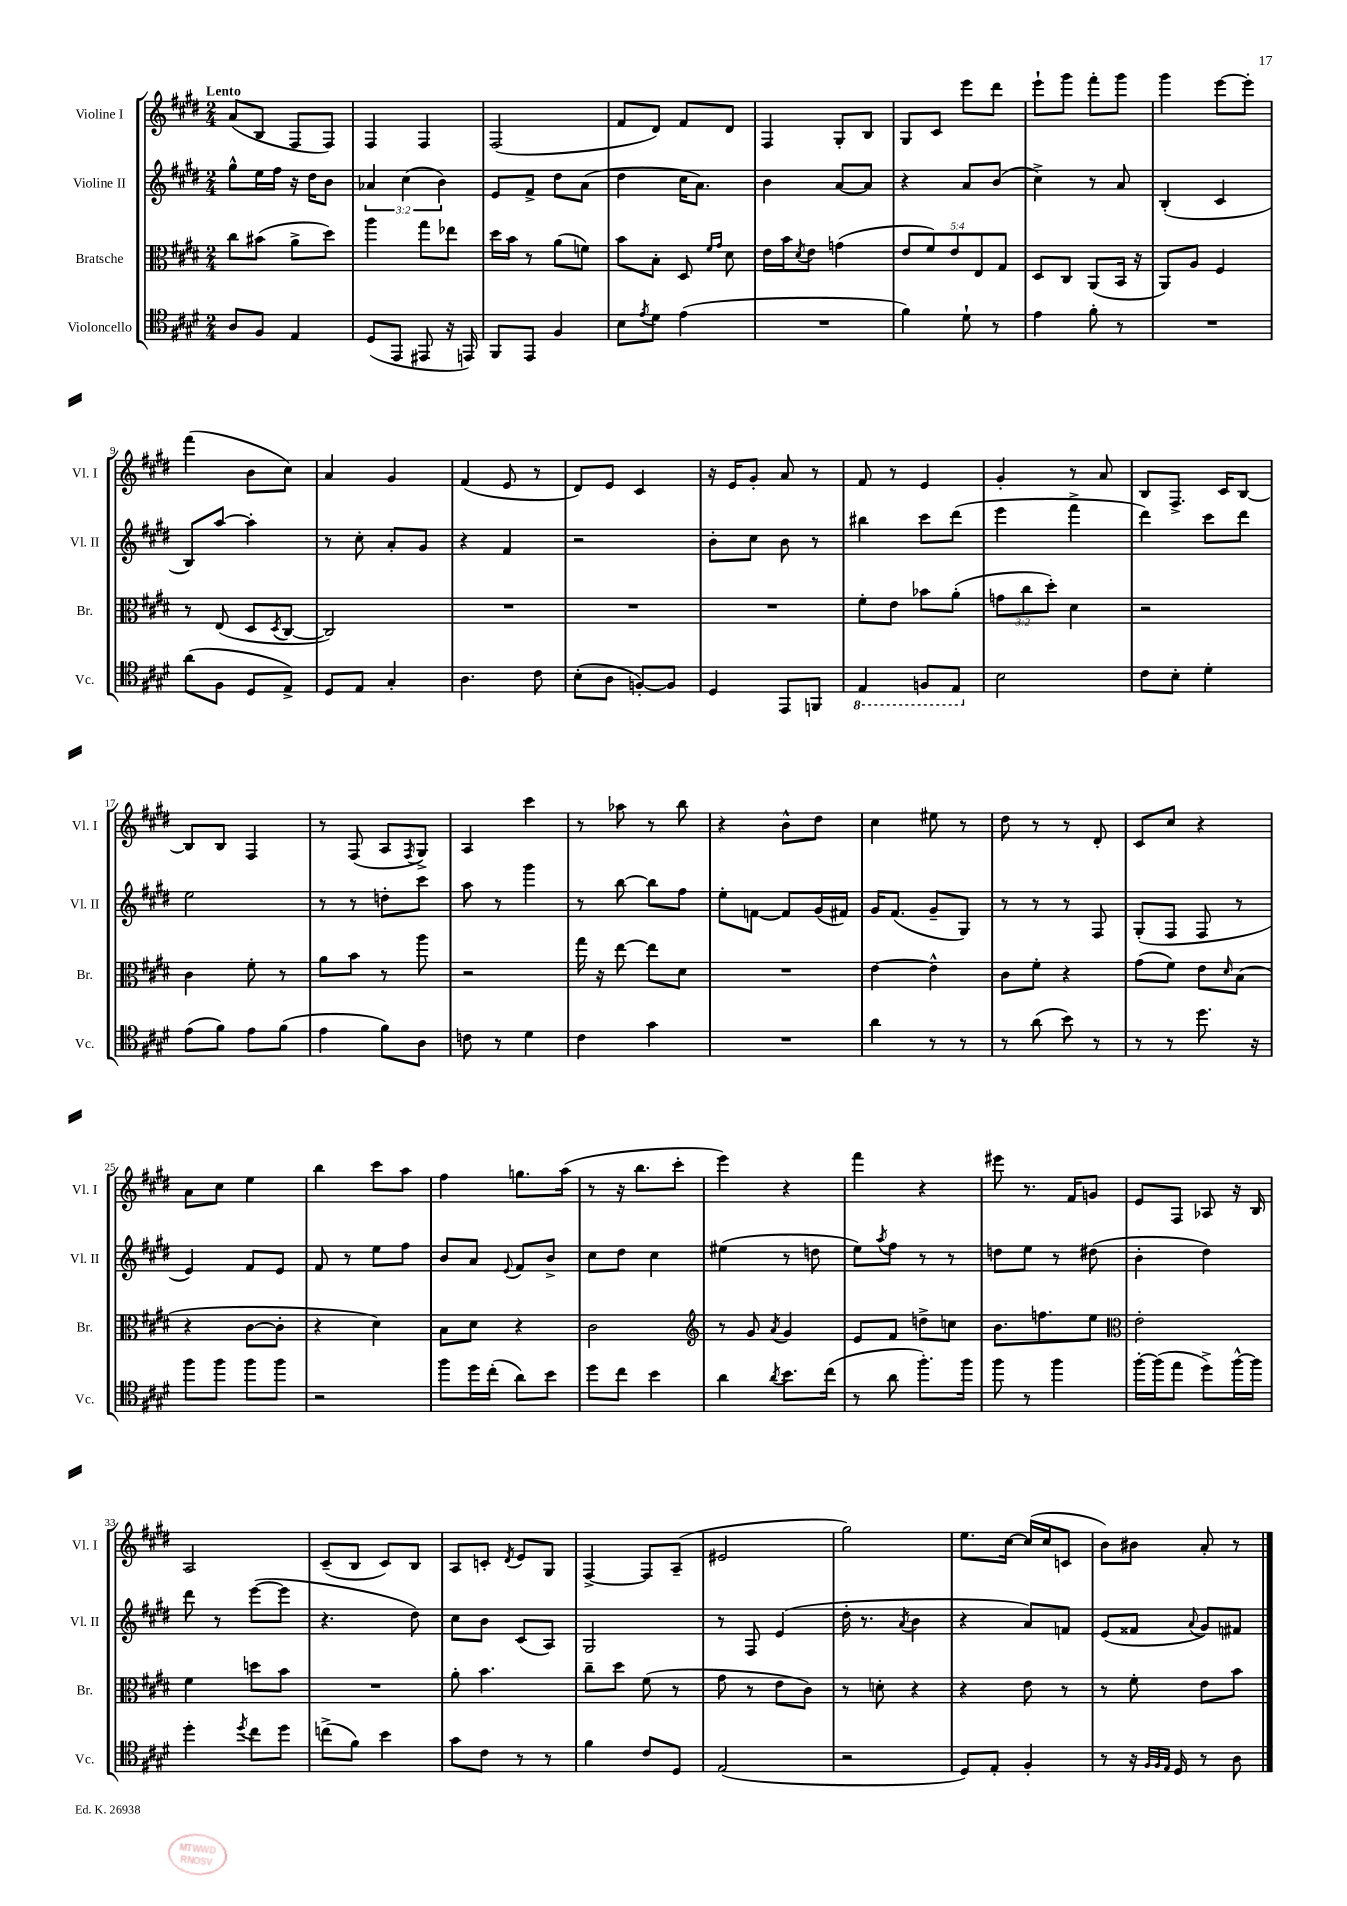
<<
\new StaffGroup <<
\new Staff = "s0" \with { instrumentName = "Violine I" shortInstrumentName = "Vl. I" } {
    \clef treble \key e \major \numericTimeSignature \time 2/4 \tempo "Lento"
    a'8( b8 fis8 fis8) |
    fis4 fis4 |
    fis2( |
    fis'8 dis'8) fis'8 dis'8 |
    fis4 gis8-. b8 |
    gis8 cis'8 e'''8 dis'''8 |
    e'''8-! gis'''8 fis'''8-. gis'''8 |
    gis'''4 e'''8~ e'''8-. |
    fis'''4( b'8 cis''8) |
    a'4 gis'4 |
    fis'4( e'8 r8 |
    dis'8) e'8 cis'4 |
    r16 e'16 gis'8-. a'8 r8 |
    fis'8 r8 e'4 |
    gis'4-. r8 a'8 |
    b8 fis8.-> cis'16 b8~ |
    b8 b8 fis4 |
    r8 fis8( a8 \acciaccatura { fis8 } gis8->) |
    a4 cis'''4 |
    r8 aes''8 r8 b''8 |
    r4 b'8-^ dis''8 |
    cis''4 eis''8 r8 |
    dis''8 r8 r8 dis'8-. |
    cis'8 cis''8 r4 |
    a'8 cis''8 e''4 |
    b''4 cis'''8 a''8 |
    fis''4 g''8. a''16( |
    r8 r16 b''8. cis'''8-. |
    e'''4) r4 |
    fis'''4 r4 |
    eis'''8 r8. fis'16 g'8 |
    e'8 fis8 aes8 r16 b16 |
    a2 |
    cis'8--( b8 cis'8) b8 |
    a8 c'8-. \acciaccatura { dis'8 } e'8 gis8 |
    fis4~-> fis8 a8--( |
    eis'2 |
    gis''2) |
    e''8. cis''16~ cis''16( cis''16 c'8 |
    b'8) bis'8 a'8-. r8 \bar "|." |
}
\new Staff = "s1" \with { instrumentName = "Violine II" shortInstrumentName = "Vl. II" } {
    \clef treble \key e \major \numericTimeSignature \time 2/4 \override Staff.TupletNumber.text = #tuplet-number::calc-fraction-text
    gis''8-^ e''16 fis''16 r16 dis''16 b'8 |
    \tuplet 3/2 { aes'4 cis''4( b'4) } |
    e'8 fis'8-> dis''8 a'8( |
    dis''4 cis''16 a'8.) |
    b'4 a'8~ a'8 |
    r4 a'8 b'8( |
    cis''4->) r8 a'8 |
    b4-.( cis'4 |
    b8) a''8~ a''4-. |
    r8 cis''8-. a'8-. gis'8 |
    r4 fis'4 |
    r2 |
    b'8-. cis''8 b'8 r8 |
    bis''4 cis'''8 dis'''8( |
    e'''4 fis'''4-> |
    dis'''4) cis'''8 dis'''8 |
    e''2 |
    r8 r8 d''8-. cis'''8 |
    a''8 r8 gis'''4 |
    r8 b''8~ b''8 fis''8 |
    e''8-. f'8~ f'8 gis'16( fis'16) |
    gis'16 fis'8.( gis'8-- gis8) |
    r8 r8 r8 fis8 |
    gis8-.( fis8 fis8 r8 |
    e'4) fis'8 e'8 |
    fis'8 r8 e''8 fis''8 |
    b'8 a'8 \appoggiatura { e'8 } fis'8 b'8-> |
    cis''8 dis''8 cis''4 |
    eis''4( r8 d''8 |
    e''8) \acciaccatura { a''8 } fis''8 r8 r8 |
    d''8 e''8 r8 dis''8( |
    b'4-. dis''4) |
    dis'''8 r8 e'''8~( e'''8 |
    r4. dis''8) |
    cis''8 b'8 cis'8( a8) |
    gis2 |
    r8 fis8 e'4( |
    dis''16-. r8. \acciaccatura { a'8 } b'4 |
    r4 a'8) f'8 |
    e'8( fisis'8 \appoggiatura { a'8 } gis'8) fis'8 \bar "|." |
}
\new Staff = "s2" \with { instrumentName = "Bratsche" shortInstrumentName = "Br." } {
    \clef alto \key e \major \numericTimeSignature \time 2/4 \override Staff.TupletNumber.text = #tuplet-number::calc-fraction-text
    cis''8 bis'8( a'8-> dis''8) |
    a''4 gis''8 ees''8 |
    dis''16 b'16 r8 a'8( f'8) |
    b'8 b8-. dis8 \grace { fis'16 gis'16 } dis'8 |
    e'16 b'16 \acciaccatura { dis'8 } e'8 g'4( |
    \tuplet 5/4 { e'8 fis'8) e'8 e8 gis8 } |
    dis8 cis8 a,8( b,16 r16 |
    a,8) a8 fis4 |
    r8 e8( dis8 \acciaccatura { dis8 } cis8~ |
    cis2) |
    R2 |
    R2 |
    R2 |
    fis'8-. e'8 bes'8 a'8-.( |
    \tuplet 3/2 { g'8 cis''8 dis''8-.) } dis'4 |
    r2 |
    cis'4 fis'8-. r8 |
    a'8 b'8 r8 a''8 |
    r2 |
    gis''16 r16 e''8~ e''8 dis'8 |
    R2 |
    e'4~ e'4-^ |
    cis'8 fis'8-. r4 |
    gis'8( fis'8) e'8 \grace { dis'16 } b8( |
    r4 cis'8~ cis'8-. |
    r4 dis'4) |
    b8 dis'8 r4 |
    cis'2 |
    \clef treble r8 gis'8 \acciaccatura { a'8 } gis'4 |
    e'8 fis'8 d''8-> c''8 |
    b'8. f''8. e''8 |
    \clef alto e'2-. |
    fis'4 d''8 b'8 |
    R2 |
    a'8-. b'4. |
    cis''8-- dis''8 fis'8( r8 |
    gis'8 r8 e'8 cis'8) |
    r8 d'8-. r4 |
    r4 e'8 r8 |
    r8 fis'8-. e'8 b'8 \bar "|." |
}
\new Staff = "s3" \with { instrumentName = "Violoncello" shortInstrumentName = "Vc." } {
    \clef tenor \key e \major \numericTimeSignature \time 2/4
    a8 fis8 e4 |
    dis8( e,8 eis,8 r16 e,16) |
    fis,8 e,8 fis4 |
    b8 \acciaccatura { e'8 } dis'8 e'4( |
    R2 |
    fis'4) dis'8-! r8 |
    e'4 fis'8-. r8 |
    R2 |
    a'8( fis8 dis8 e8->) |
    dis8 e8 gis4-. |
    a4. cis'8 |
    b8-.( a8 f8~-.) f8 |
    dis4 e,8 f,8 |
    \ottava #-1 e,4 f,8 e,8 \ottava #0 |
    b2 |
    cis'8 b8-. dis'4-. |
    e'8( fis'8) e'8 fis'8( |
    e'4 fis'8) a8 |
    c'8 r8 dis'4 |
    cis'4 gis'4 |
    R2 |
    a'4 r8 r8 |
    r8 a'8( b'8) r8 |
    r8 r8 dis''8. r16 |
    fis''8 fis''8 fis''8 fis''8 |
    r2 |
    fis''8 dis''16 cis''16-.( a'8) b'8 |
    dis''8 cis''8 b'4 |
    a'4 \acciaccatura { a'8 } b'8. cis''16( |
    r8 a'8 fis''8.-.) fis''16 |
    fis''8 r8 fis''4 |
    fis''16~-. fis''16( e''8 dis''8->) fis''16~-^ fis''16 |
    dis''4-. \acciaccatura { dis''8 } cis''8 dis''8 |
    c''8->( fis'8) b'4 |
    gis'8 cis'8 r8 r8 |
    fis'4 cis'8 dis8 |
    e2( |
    r2 |
    dis8) e8-. fis4-. |
    r8 r16 \grace { fis32 fis32 e32 } dis16 r8 a8 \bar "|." |
}
>>
>>
